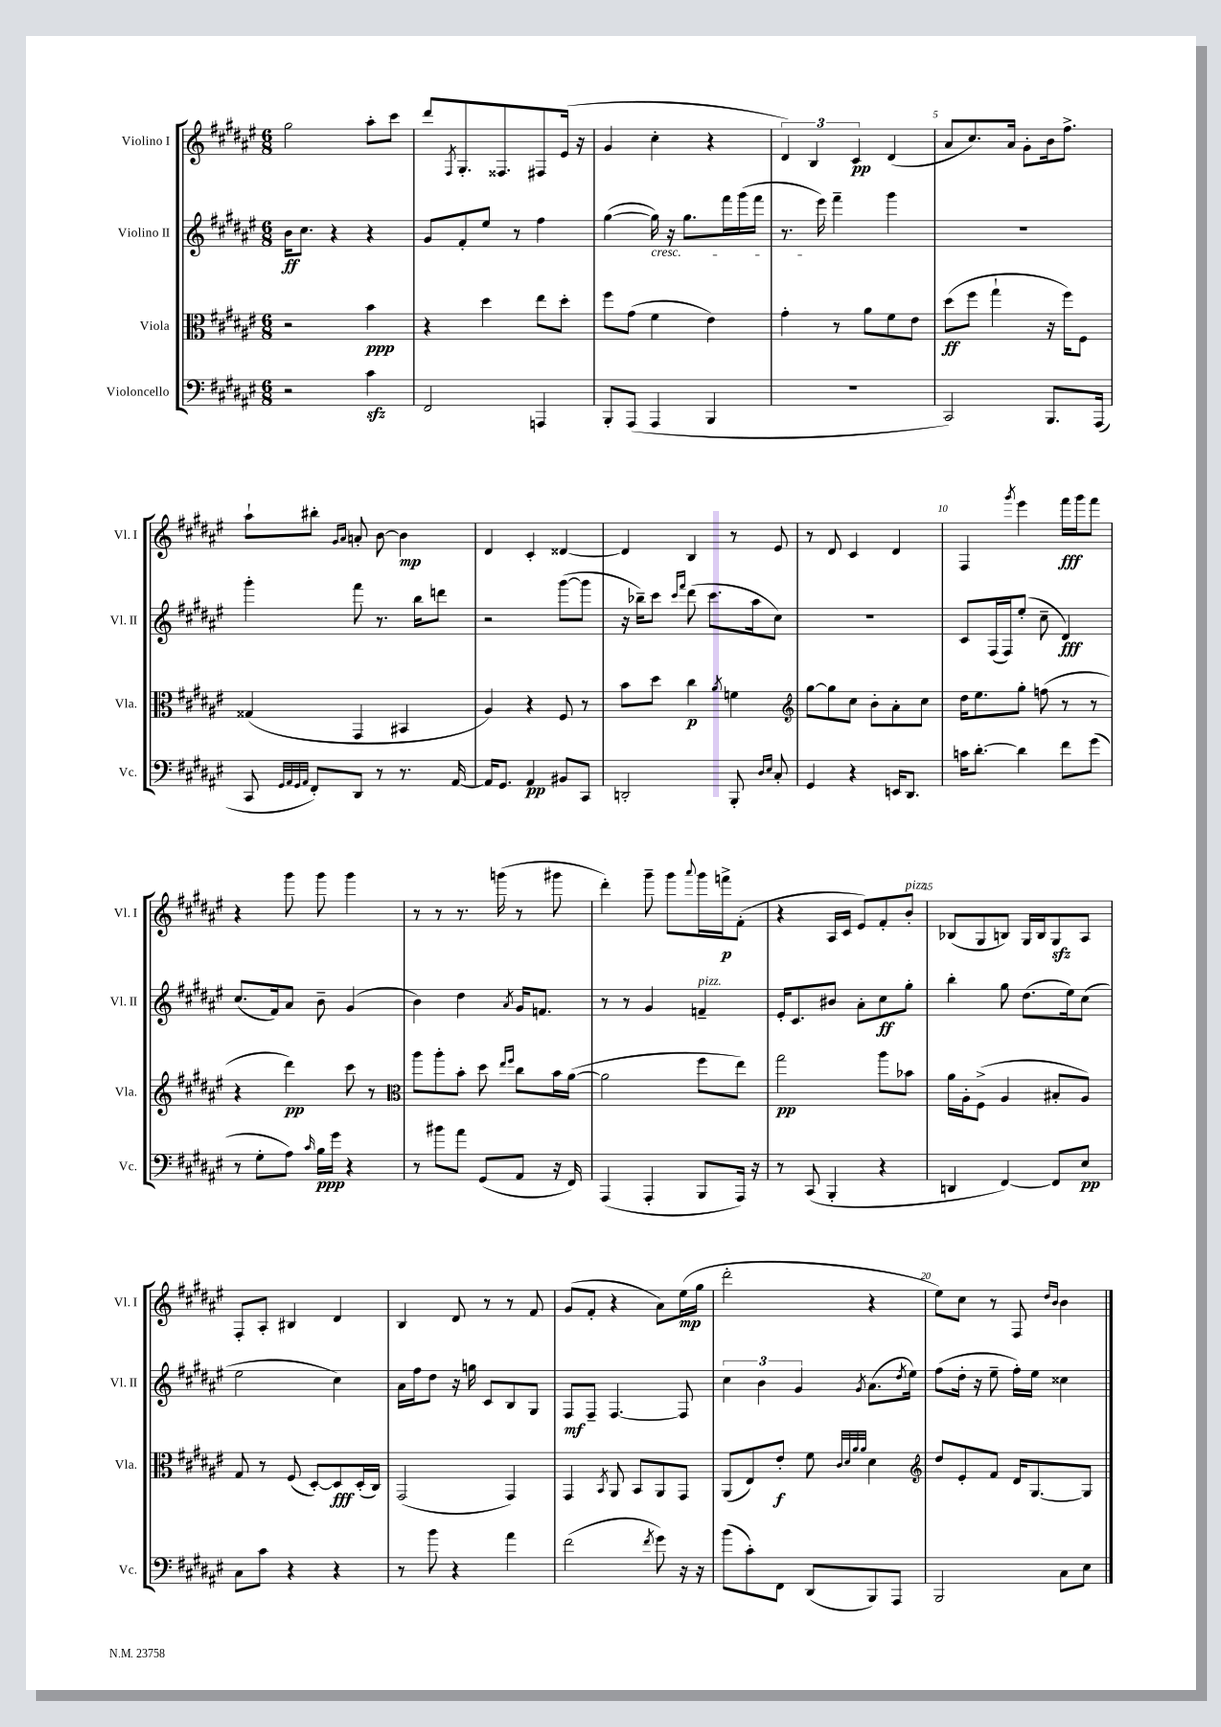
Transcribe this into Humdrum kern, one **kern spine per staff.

**kern	**dynam	**kern	**dynam	**kern	**dynam	**kern	**dynam
*part4	*part4	*part3	*part3	*part2	*part2	*part1	*part1
*staff4	*staff4	*staff3	*staff3	*staff2	*staff2	*staff1	*staff1
*I"Violoncello	*	*I"Viola	*	*I"Violino II	*	*I"Violino I	*
*I'Vc.	*	*I'Vla.	*	*I'Vl. II	*	*I'Vl. I	*
*clefF4	*	*clefC3	*	*clefG2	*	*clefG2	*
*k[f#c#g#d#a#e#]	*	*k[f#c#g#d#a#e#]	*	*k[f#c#g#d#a#e#]	*	*k[f#c#g#d#a#e#]	*
*M6/8	*	*M6/8	*	*M6/8	*	*M6/8	*
=1	=1	=1	=1	=1	=1	=1	=1
2r	.	2r	.	16b\KL	ff	2gg#\	.
.	.	.	.	8.cc#\J	.	.	.
.	.	.	.	4r	.	.	.
4c#zz\	.	4b\	ppp	4r	.	8aa#'\L	.
.	.	.	.	.	.	8ccc#\J	.
=2	=2	=2	=2	=2	=2	=2	=2
2FF#/	.	4r	.	8g#/L	.	8ddd#/L	.
.	.	.	.	.	.	8qF#/	.
.	.	.	.	8f#'/	.	8.G#'/	.
.	.	4dd#\	.	8ee#/J	.	.	.
.	.	.	.	.	.	8.F##X/	.
.	.	.	.	8r	.	.	.
4AAAn/	.	8ee#\L	.	4ff#\	.	8F#X/	.
.	.	8dd#'\J	.	.	.	(16e#/Jk	.
.	.	.	.	.	.	16r	.
=3	=3	=3	=3	=3	=3	=3	=3
8BBB'/L	.	8ff#\L	.	([4gg#\	.	4g#/	.
(8AAA#/J	.	(8g#\J	.	.	.	.	.
!	!	!	!	!LO:TX:b:i:t=cresc.	!	!	!
4AAA#/	.	4f#\	.	16gg#\])	.	4cc#'\	.
.	.	.	.	16r	.	.	.
.	.	.	.	8.gg#\L	.	.	.
4BBB/	.	4e#\)	.	.	.	4r	.
.	.	.	.	16fff#\L	.	.	.
.	.	.	.	(16ggg#\	.	.	.
.	.	.	.	16fff#\JJ	.	.	.
=4	=4	=4	=4	=4	=4	=4	=4
2.r	.	4g#'\	.	8.r	.	6d#/)	.
.	.	.	.	.	.	6B/	.
.	.	.	.	16eee#\)	.	.	.
.	.	8r	.	4fff#~\	.	.	.
.	.	.	.	.	.	6c#/	pp
.	.	8a#\L	.	.	.	.	.
.	.	8f#\	.	4ggg#\	.	(4d#/	.
.	.	8e#\J	.	.	.	.	.
=5	=5	=5	=5	=5	=5	=5	=5
2CC#/)	.	(8dd#\L	ff	2.r	.	8a#/L	.
.	.	8ff#\J	.	.	.	8.cc#/)	.
.	.	4gg#`\	.	.	.	.	.
.	.	.	.	.	.	16a#/Jk	.
.	.	.	.	.	.	8g#'\L	.
8.BBB/L	.	16r	.	.	.	16b\k	.
.	.	16ff#\KL)	.	.	.	8.ff#^\J	.
.	.	8F#\J	.	.	.	.	.
(16AAA#/Jk	.	.	.	.	.	.	.
!!LO:LB:g=z
=6	=6	=6	=6	=6	=6	=6	=6
8CC#/	.	(4G##X/	.	4ggg#'\	.	8aa#`\L	.
32qqGG#/LLL	.	.	.	.	.	.	.
32qqAA#/	.	.	.	.	.	.	.
32qqGG#/	.	.	.	.	.	.	.
32qqAA#/JJJ	.	.	.	.	.	.	.
8FF#'/L)	.	.	.	.	.	8bb#X'\J	.
.	.	.	.	.	.	16qqg#/LL	.
.	.	.	.	.	.	16qqa#/JJ	.
8DD#/J	.	4GG#/	.	8fff#\	.	8an'/	.
8r	.	.	.	8.r	.	[8b\	.
8.r	.	4BB#X/	.	.	.	4b\]	mp
.	.	.	.	16bb\KL	.	.	.
.	.	.	.	8dddn\J	.	.	.
[16AA#/	.	.	.	.	.	.	.
=7	=7	=7	=7	=7	=7	=7	=7
16AA#/KL]	.	4A#/)	.	2r	.	4d#/	.
8.GG#/J	.	.	.	.	.	.	.
4AA#/	pp	4r	.	.	.	4c#'/	.
8BB#X/L	.	8F#/	.	([8ggg#\L	.	[4d##X/	.
8CC#/J	.	8r	.	8ggg#\J]	.	.	.
=8	=8	=8	=8	=8	=8	=8	=8
2DDn'/	.	8b\L	.	16r	.	4d##/]	.
.	.	.	.	16bb-X~\KL)	.	.	.
.	.	8dd#\J	.	8ccc#\J	.	.	.
.	.	.	.	16qqccc#/LL	.	.	.
.	.	.	.	16qqfff#/JJ	.	.	.
.	.	4cc#\	p	(8ddd#\	.	4B/	.
.	.	.	.	8.ccc#\L	.	.	.
.	.	8qa#/	.	.	.	.	.
8BBB'/	.	4fn\	.	.	.	8r	.
.	.	.	.	16aa#\k	.	.	.
16qqD#/LL	.	.	.	.	.	.	.
16qqE#/JJ	.	.	.	.	.	.	.
8C#'/	.	.	.	8cc#\J)	.	8e#/	.
=9	=9	=9	=9	=9	=9	=9	=9
*	*	*clefG2	*	*	*	*	*
4GG#/	.	[8gg#\L	.	2.r	.	8r	.
.	.	8gg#\]	.	.	.	8d#/	.
4r	.	8cc#\J	.	.	.	4c#/	.
.	.	8b'\L	.	.	.	.	.
16EEn/KL	.	8a#'\	.	.	.	4d#/	.
8.DD#/J	.	.	.	.	.	.	.
.	.	8cc#\J	.	.	.	.	.
=10	=10	=10	=10	=10	=10	=10	=10
16cn\KL	.	16dd#\KL	.	8c#/L	.	4F#/	.
[8.d#'\J	.	8.ee#\	.	.	.	.	.
.	.	.	.	(16F#/L	.	.	.
.	.	.	.	16F#/J)	.	.	.
.	.	.	.	.	.	8qggg#/	.
4d#\]	.	8gg#'\J	.	(8ee#'/J	.	4eee#\	.
.	.	(8ffn\	.	8cc#~\	.	.	.
8f#\L	.	8r	.	4d#/)	fff	16fff#\LL	fff
.	.	.	.	.	.	16ggg#\J	.
(8g#\J	.	8r	.	.	.	8fff#\J	.
!!LO:LB:g=z
=11	=11	=11	=11	=11	=11	=11	=11
8r	.	4r	.	(8.cc#/L	.	4r	.
8G#'\L	.	.	.	.	.	.	.
.	.	.	.	16f#/k)	.	.	.
8A#\J)	.	4ddd#\)	pp	8a#/J	.	8ggg#\	.
16qqc#/	.	.	.	.	.	.	.
16B\LL	ppp	.	.	8b~\	.	8ggg#\	.
16g#\JJ	.	.	.	.	.	.	.
4r	.	8ccc#\	.	(4g#/	.	4ggg#\	.
.	.	8r	.	.	.	.	.
=12	=12	=12	=12	=12	=12	=12	=12
*	*	*clefC3	*	*	*	*	*
8r	.	8aa#\L	.	4b\)	.	8r	.
8b#X\L	.	8aa#'\	.	.	.	8r	.
8a#\J	.	8b'\J	.	4dd#\	.	8.r	.
(8GG#/L	.	8dd#\	.	.	.	.	.
.	.	.	.	.	.	(16gggn\	.
.	.	16qqee#/LL	.	.	.	.	.
.	.	16qqff#/JJ	.	8qa#/	.	.	.
8AA#/J	.	8cc#\L	.	16g#/KL	.	8r	.
.	.	.	.	8.fn/J	.	.	.
16r	.	16b\L	.	.	.	8ggg#X\	.
16FF#/)	.	([16a#\JJ	.	.	.	.	.
=13	=13	=13	=13	=13	=13	=13	=13
(4AAA#/	.	2a#\]	.	8r	.	4ddd#'\)	.
.	.	.	.	8r	.	.	.
4AAA#'/	.	.	.	4g#/	.	8ggg#~\	.
.	.	.	.	.	.	8ggg#\L	.
.	.	.	.	.	.	8qqaaa#/	.
!	!	!	!	!LO:TX:a:i:t=pizz.	!	!	!
8BBB/L	.	8ff#\L	.	4fn~/	.	16ggg#\L	.
.	.	.	.	.	.	16fffn^\J	p
16AAA#/Jk)	.	8ee#\J)	.	.	.	(8f#'\J	.
16r	.	.	.	.	.	.	.
=14	=14	=14	=14	=14	=14	=14	=14
8r	.	2gg#\	pp	16e#'/KL	.	4r	.
.	.	.	.	8.c#/	.	.	.
(8CC#/	.	.	.	.	.	.	.
4BBB'/	.	.	.	8b#X/J	.	16A#/LL	.
.	.	.	.	.	.	16c#/JJ	.
.	.	.	.	8a#'\L	.	8e#/L)	.
4r	.	8aa#\L	.	8cc#\	ff	8f#'/	.
!	!	!	!	!	!	!LO:TX:a:i:t=pizz.	!
.	.	8b-X\J	.	8gg#'\J	.	8b'/J	.
=15	=15	=15	=15	=15	=15	=15	=15
4DDn/	.	16a#\LL	.	4bb'\	.	(8B-X/L	.
.	.	16A#'\J	.	.	.	.	.
.	.	(8F#^\J	.	.	.	8G#/	.
[4FF#/)	.	4A#/	.	8gg#\	.	8Bn/J)	.
.	.	.	.	(8.dd#\L	.	16G#/LL	.
.	.	.	.	.	.	16B/J	.
8FF#/L]	.	8B#X'/L	.	.	.	8G#zz/	.
.	.	.	.	16ee#\k)	.	.	.
8E#/J	pp	8A#/J)	.	(8cc#\J	.	8A#/J	.
!!LO:LB:g=z
=16	=16	=16	=16	=16	=16	=16	=16
8C#\L	.	8G#/	.	2ee#\	.	8F#'/L	.
8c#\J	.	8r	.	.	.	8A#'/J	.
4r	.	(8F#/	.	.	.	4B#X/	.
.	.	[8D#'/L)	.	.	.	.	.
4r	.	8D#/]	fff	4cc#\)	.	4d#/	.
.	.	(16D#'/L	.	.	.	.	.
.	.	16C#/JJ)	.	.	.	.	.
=17	=17	=17	=17	=17	=17	=17	=17
8r	.	(2GG#/	.	16a#\LL	.	4B/	.
.	.	.	.	16ff#\J	.	.	.
8b\	.	.	.	8dd#\J	.	.	.
4r	.	.	.	16r	.	8d#/	.
.	.	.	.	16ggn\	.	.	.
.	.	.	.	8c#/L	.	8r	.
4a#\	.	4GG#/)	.	8B/	.	8r	.
.	.	.	.	8G#/J	.	8f#/	.
=18	=18	=18	=18	=18	=18	=18	=18
(2f#\	.	4GG#/	.	8F#/L	mf	(8g#/L	.
.	.	.	.	8F#~/J	.	8f#'/J	.
.	.	8qBB/	.	.	.	.	.
.	.	8AA#/	.	[4.F#/	.	4r	.
.	.	8BB/L	.	.	.	.	.
8qf#/	.	.	.	.	.	.	.
8g#\)	.	8AA#/	.	.	.	8a#\L)	.
16r	.	8GG#/J	.	8F#/]	.	(16ee#\L	mp
16r	.	.	.	.	.	16gg#\JJ	.
=19	=19	=19	=19	=19	=19	=19	=19
(8b\L	.	(8AA#/L	.	6cc#\	.	2ddd#'\	.
8c#'\)	.	8E#/)	.	.	.	.	.
.	.	.	.	6b\	.	.	.
8FF#\J	.	8e#'/J	f	.	.	.	.
.	.	.	.	6g#/	.	.	.
(8DD#/L	.	8f#\	.	.	.	.	.
.	.	32qqc#/LLL	.	.	.	.	.
.	.	32qqd#/	.	.	.	.	.
.	.	32qqa#/	.	.	.	.	.
.	.	32qqa#/JJJ	.	8qg#/	.	.	.
8BBB/)	.	4d#\	.	(8.a#\L	.	4r	.
8AAA#/J	.	.	.	.	.	.	.
.	.	.	.	8qdd#/	.	.	.
.	.	.	.	16ee#\Jk)	.	.	.
=20	=20	=20	=20	=20	=20	=20	=20
*	*	*clefG2	*	*	*	*	*
2BBB/	.	8dd#/L	.	(8ff#\L	.	8ee#\L)	.
.	.	8e#'/	.	16dd#'\Jk	.	8cc#\J	.
.	.	.	.	16r	.	.	.
.	.	8f#/J	.	8ee#~\	.	8r	.
.	.	16d#/KL	.	16ff#'\LL)	.	8F#/	.
.	.	[8.G#/	.	16ee#\JJ	.	.	.
.	.	.	.	.	.	16qqdd#/LL	.
.	.	.	.	.	.	16qqb/JJ	.
8C#\L	.	.	.	4cc##X\	.	4b\	.
8E#\J	.	8G#/J]	.	.	.	.	.
==	==	==	==	==	==	==	==
*-	*-	*-	*-	*-	*-	*-	*-
